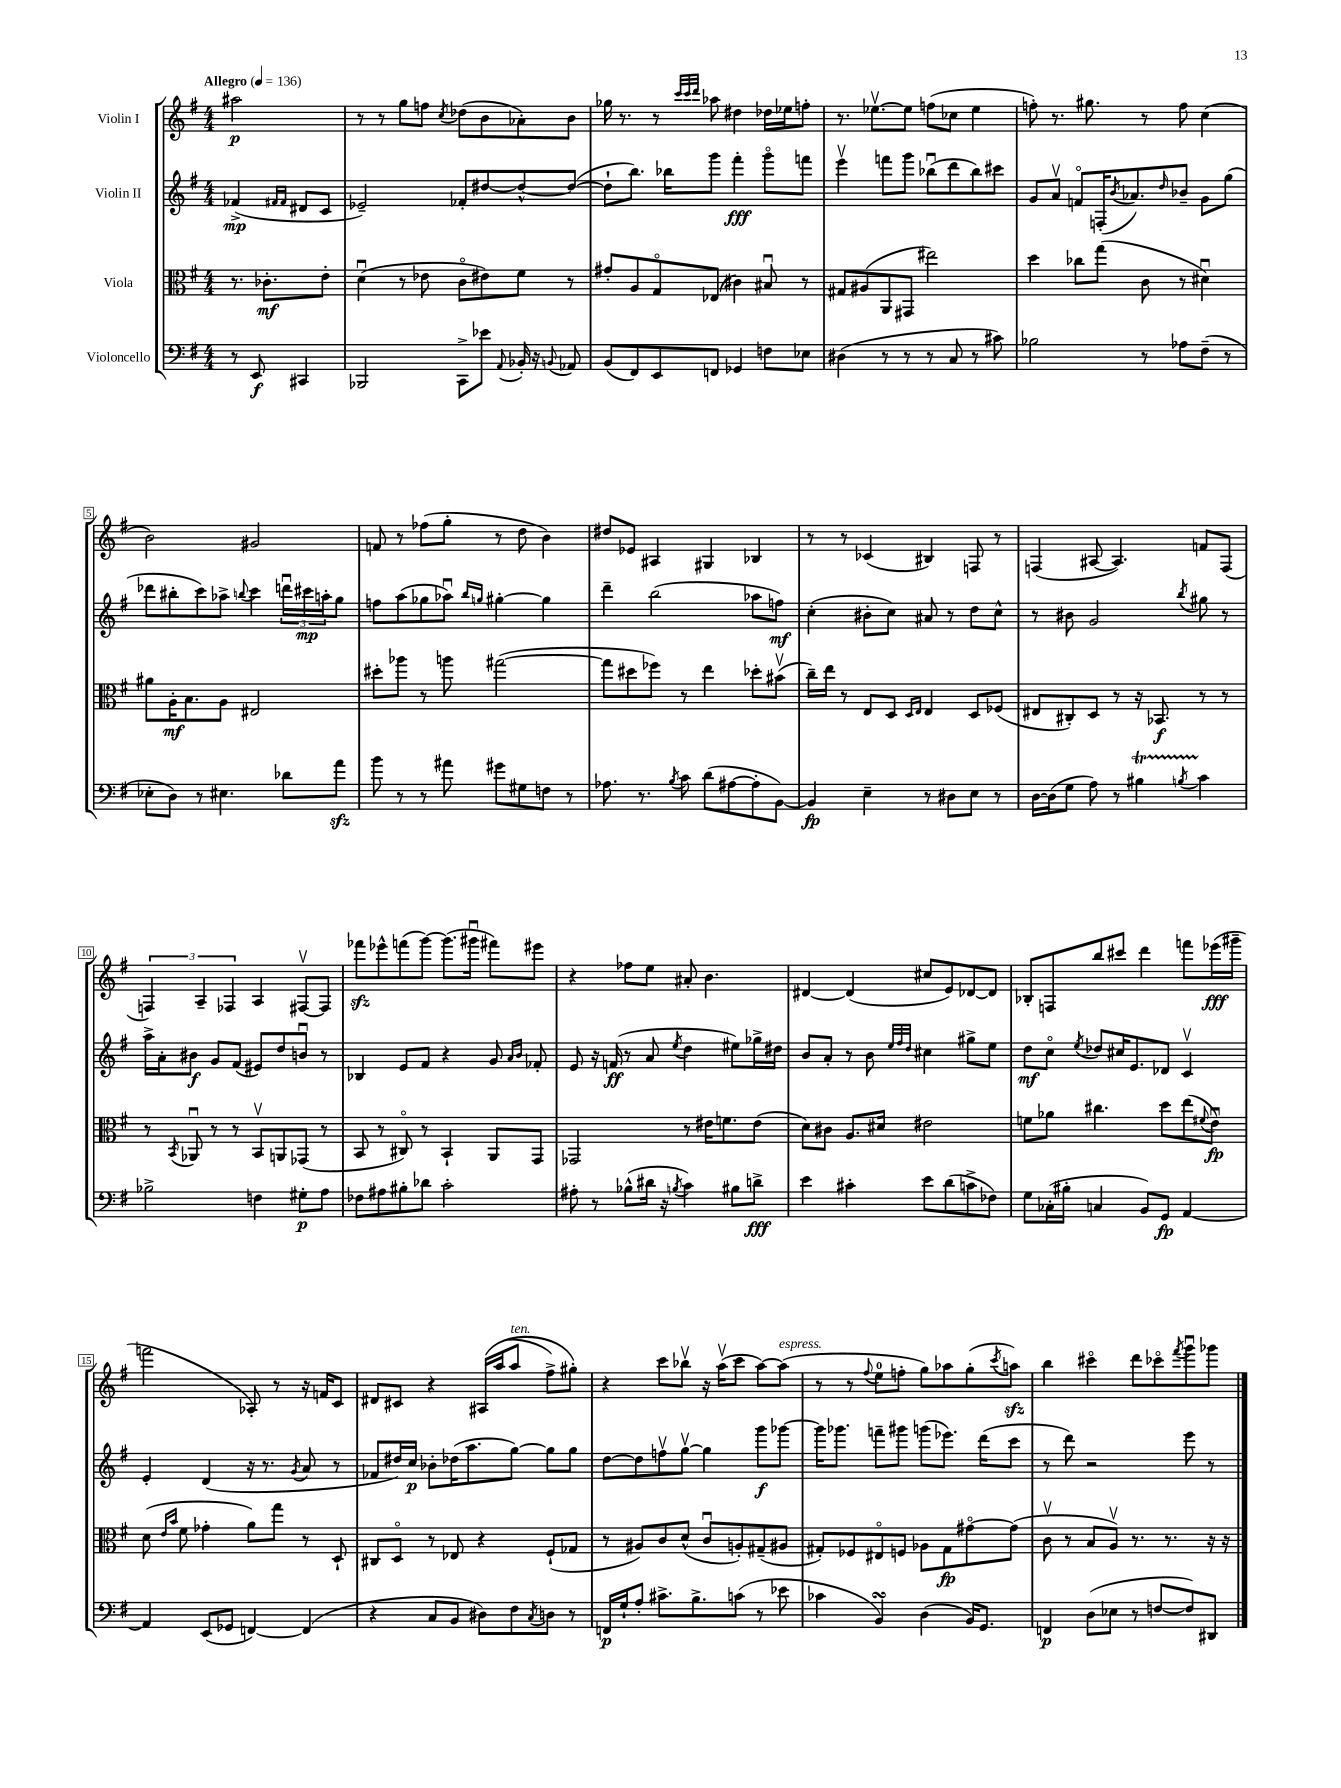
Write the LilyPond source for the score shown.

<<
\new StaffGroup <<
\new Staff = "s0" \with { instrumentName = "Violin I" } {
    \clef treble \key g \major \numericTimeSignature \time 4/4 \partial 2 \tempo "Allegro" 4 = 136
    ais''2\p |
    r8 r8 g''8 f''8 \acciaccatura { c''8 } des''8( b'8 aes'8-.) b'8 |
    ges''16 r8. r8 \grace { c'''32 c'''32 d'''32 } aes''8 dis''4 des''16 ees''16 f''8-. |
    r8. ees''8.~\upbow ees''8 f''8( ces''8 ees''4 |
    f''8-.) r8. gis''8. r8 f''8 c''4( |
    b'2) gis'2 |
    f'8 r8 fes''8( g''8-. r8 d''8 b'4) |
    dis''8 ees'8 ais4 gis4 bes4 |
    r8 r8 ces'4( bis4) f8 r8 |
    f4( ais8~ ais4.) f'8 f8( |
    \tuplet 3/2 { f4) a4-- fes4 } a4 fis8~\upbow fis8 |
    fes'''8\sfz ees'''8-^ f'''8( g'''8~) g'''8.( gis'''16\downbow fis'''8) eis'''8 |
    r4 fes''8 e''8 ais'8-. b'4. |
    dis'4~ dis'4( cis''8 e'8) des'8~ des'8 |
    bes8-. f8 b''8 cis'''8 d'''4 f'''8 ees'''16\fff( gis'''16-- |
    f'''2 aes8-.) r8 r16 f'16 c'8 |
    dis'8 cis'8 r4 ais16\( a''16( a''8^\markup { \italic "ten." } fis''8->) gis''8-.\) |
    r4 c'''8 bes''8\upbow r16 a''16\upbow( c'''8 a''8~) a''8^\markup { \italic "espress." }( |
    r8 r8 \appoggiatura { fis''8 } e''8-0 f''8-. g''8) aes''8 g''8-.( \acciaccatura { c'''8 } a''8\sfz) |
    b''4 cis'''4\flageolet d'''8 ces'''8\flageolet \acciaccatura { fis'''8 } g'''8\downbow ges'''8 \bar "|." |
}
\new Staff = "s1" \with { instrumentName = "Violin II" } {
    \clef treble \key g \major \numericTimeSignature \time 4/4 \partial 2
    fes'4->\mp( \grace { fis'16 fis'16 } dis'8 c'8 |
    ees'2--) fes'8-. dis''8~ dis''8~-^ dis''8~( |
    dis''8-! b''8.) bes''16 g'''8 fis'''4-.\fff g'''8\flageolet f'''8 |
    e'''4\upbow f'''8 g'''8 bes''8\downbow( d'''8 bes''8) cis'''8 |
    g'8 a'8\upbow f'8\flageolet f16-.( \acciaccatura { b'8 } aes'8.) \grace { d''16 } bes'8-- g'8 g''8( |
    des'''8 bis''8-. c'''8) aes''8-> \appoggiatura { b''8 } c'''4 \tuplet 3/2 { d'''16\downbow cis'''16\mp a''16-. } g''8 |
    f''8 a''8( ges''8 aes''8\downbow) \grace { b''16 g''16 } gis''4~-. gis''4 |
    d'''4-- b''2( aes''8 f''8\mf) |
    c''4-.( bis'8-. c''8) ais'8 r8 d''8 c''8-^ |
    r8 bis'8 g'2 \acciaccatura { b''8 } gis''8 r8 |
    a''16-> a'16-. bis'8\f g'8 fis'8( eis'8) d''8 b'8\downbow r8 |
    bes4 e'8 fis'8 r4 g'8 \grace { a'16 b'16 } fes'8-. |
    e'8 r16 f'16\ff( r8 a'8 \acciaccatura { e''8 } d''4 eis''8) ges''16-> dis''16 |
    b'8 a'8-. r8 b'8 \grace { e''32 fis''32 d''32 } cis''4 gis''8-> e''8 |
    d''8\mf c''8\flageolet \acciaccatura { e''8 } des''8 cis''16 e'8. des'8 c'4\upbow |
    e'4-. d'4( r16 r8. \acciaccatura { g'8 } a'8 r8 |
    fes'8 dis''16) c''16\p bes'8-. des''16( a''8. g''8~) g''8 g''8 |
    d''8~ d''8 f''8\upbow g''8~\upbow g''4 g'''8\f ges'''8~ |
    ges'''16 ges'''8. f'''8-- gis'''8 g'''8( ees'''8.) d'''16( c'''8 |
    r8 d'''8) r2 e'''8 r8 \bar "|." |
}
\new Staff = "s2" \with { instrumentName = "Viola" } {
    \clef alto \key g \major \numericTimeSignature \time 4/4 \partial 2
    r8. ces'8.-.\mf e'8-. |
    d'4\downbow( r8 ees'8 c'8\flageolet eis'8) fis'8 r8 |
    gis'8-. a8 g8\flageolet ees8( cis'4) bis8\downbow r8 |
    gis8 ais8( a,8 gis,8 eis''2) |
    d''4 ces''8 g''8( c'8 r8 dis'4\downbow) |
    ais'8 a16-.\mf b8. a8 eis2 |
    dis''8-. aes''8 r8 a''8 gis''2~( |
    gis''8 dis''8 fes''8) r8 e''4 des''8-. bis'8\upbow( |
    c''16--) e''16 r8 e8 d8 \grace { d16 e16 } e4 d8 fes8( |
    eis8 cis8-.) d8 r8 r16 bes,8.\f r8 r8 |
    r8 \acciaccatura { b,8 } aes,8\downbow r8 r8 b,8\upbow a,8 ges,8( r8 |
    b,8 r8 cis8\flageolet) r8 b,4-! a,8 g,8 |
    ges,2 r8 eis'16 f'8. eis'8( |
    d'8) cis'8 a8. dis'16 eis'2 |
    f'8 aes'8 cis''4. d''8 e''8( \appoggiatura { fis'8 } e'8\downbow\fp) |
    d'8( \grace { e'16 b'16 } fis'8 ges'4-. a'8) g''8 r8 d8-! |
    cis8 d8\flageolet r8 ees8 r4 fis8-!( ges8 |
    r8 ais8) c'8 d'8-^( c'8\downbow a8-.) gis8--( ais8 |
    gis8-.) fes8 eis8\flageolet f8 aes8 gis8\fp gis'8~\flageolet gis'8( |
    c'8\upbow r8 b8 a8\upbow) r8. r8. r16 r16 \bar "|." |
}
\new Staff = "s3" \with { instrumentName = "Violoncello" } {
    \clef bass \key g \major \numericTimeSignature \time 4/4 \partial 2
    r8 e,8\f cis,4 |
    bes,,2 c,8-> ees'8 \appoggiatura { a,8 } bes,16-. r16 \appoggiatura { b,8 } aes,8 |
    b,8( fis,8) e,8 f,8 ges,4 f8 ees8 |
    dis4( r8 r8 r8 c8 r8 cis'8) |
    bes2 r8 aes8 fis8--( r8 |
    ees8-. d8) r8 eis4. des'8 a'8\sfz |
    b'8 r8 r8 ais'8 gis'8 gis8 f8 r8 |
    aes8. r8. \acciaccatura { b8 } c'8 d'8( ais8~ ais8-. b,8~) |
    b,4\fp e4-- r8 dis8 e8 r8 |
    d16~ d16( g8 a8) r8 bis4\startTrillSpan \acciaccatura { b8 } c'4\stopTrillSpan |
    bes2-> f4 gis8-.\p a8 |
    fes8 ais8 bis8-. des'8 c'2-. |
    ais8-. r8 bes8-^( dis'16 r16 \acciaccatura { b8 } c'4) bis8 d'8->\fff |
    e'4 cis'4-. e'8 d'8( c'8-> fes8) |
    g8 ces16-.( bis16-. c4 b,8) g,8\fp a,4~ |
    a,4 e,8( ges,8 f,4~) f,4( |
    r4 c8 b,8 dis8) fis8 \acciaccatura { c8 } d8 r8 |
    f,16\p g16-! a8-. cis'8.-> b8.-> c'8( r8 ees'8 |
    ces'4 b,4\turn) d4( b,16) g,8. |
    f,4\p d8( ees8 r8 f8~ f8) dis,8 \bar "|." |
}
>>
>>
\layout { \context { \Score \override BarNumber.stencil = #(make-stencil-boxer 0.1 0.3 ly:text-interface::print) } }
